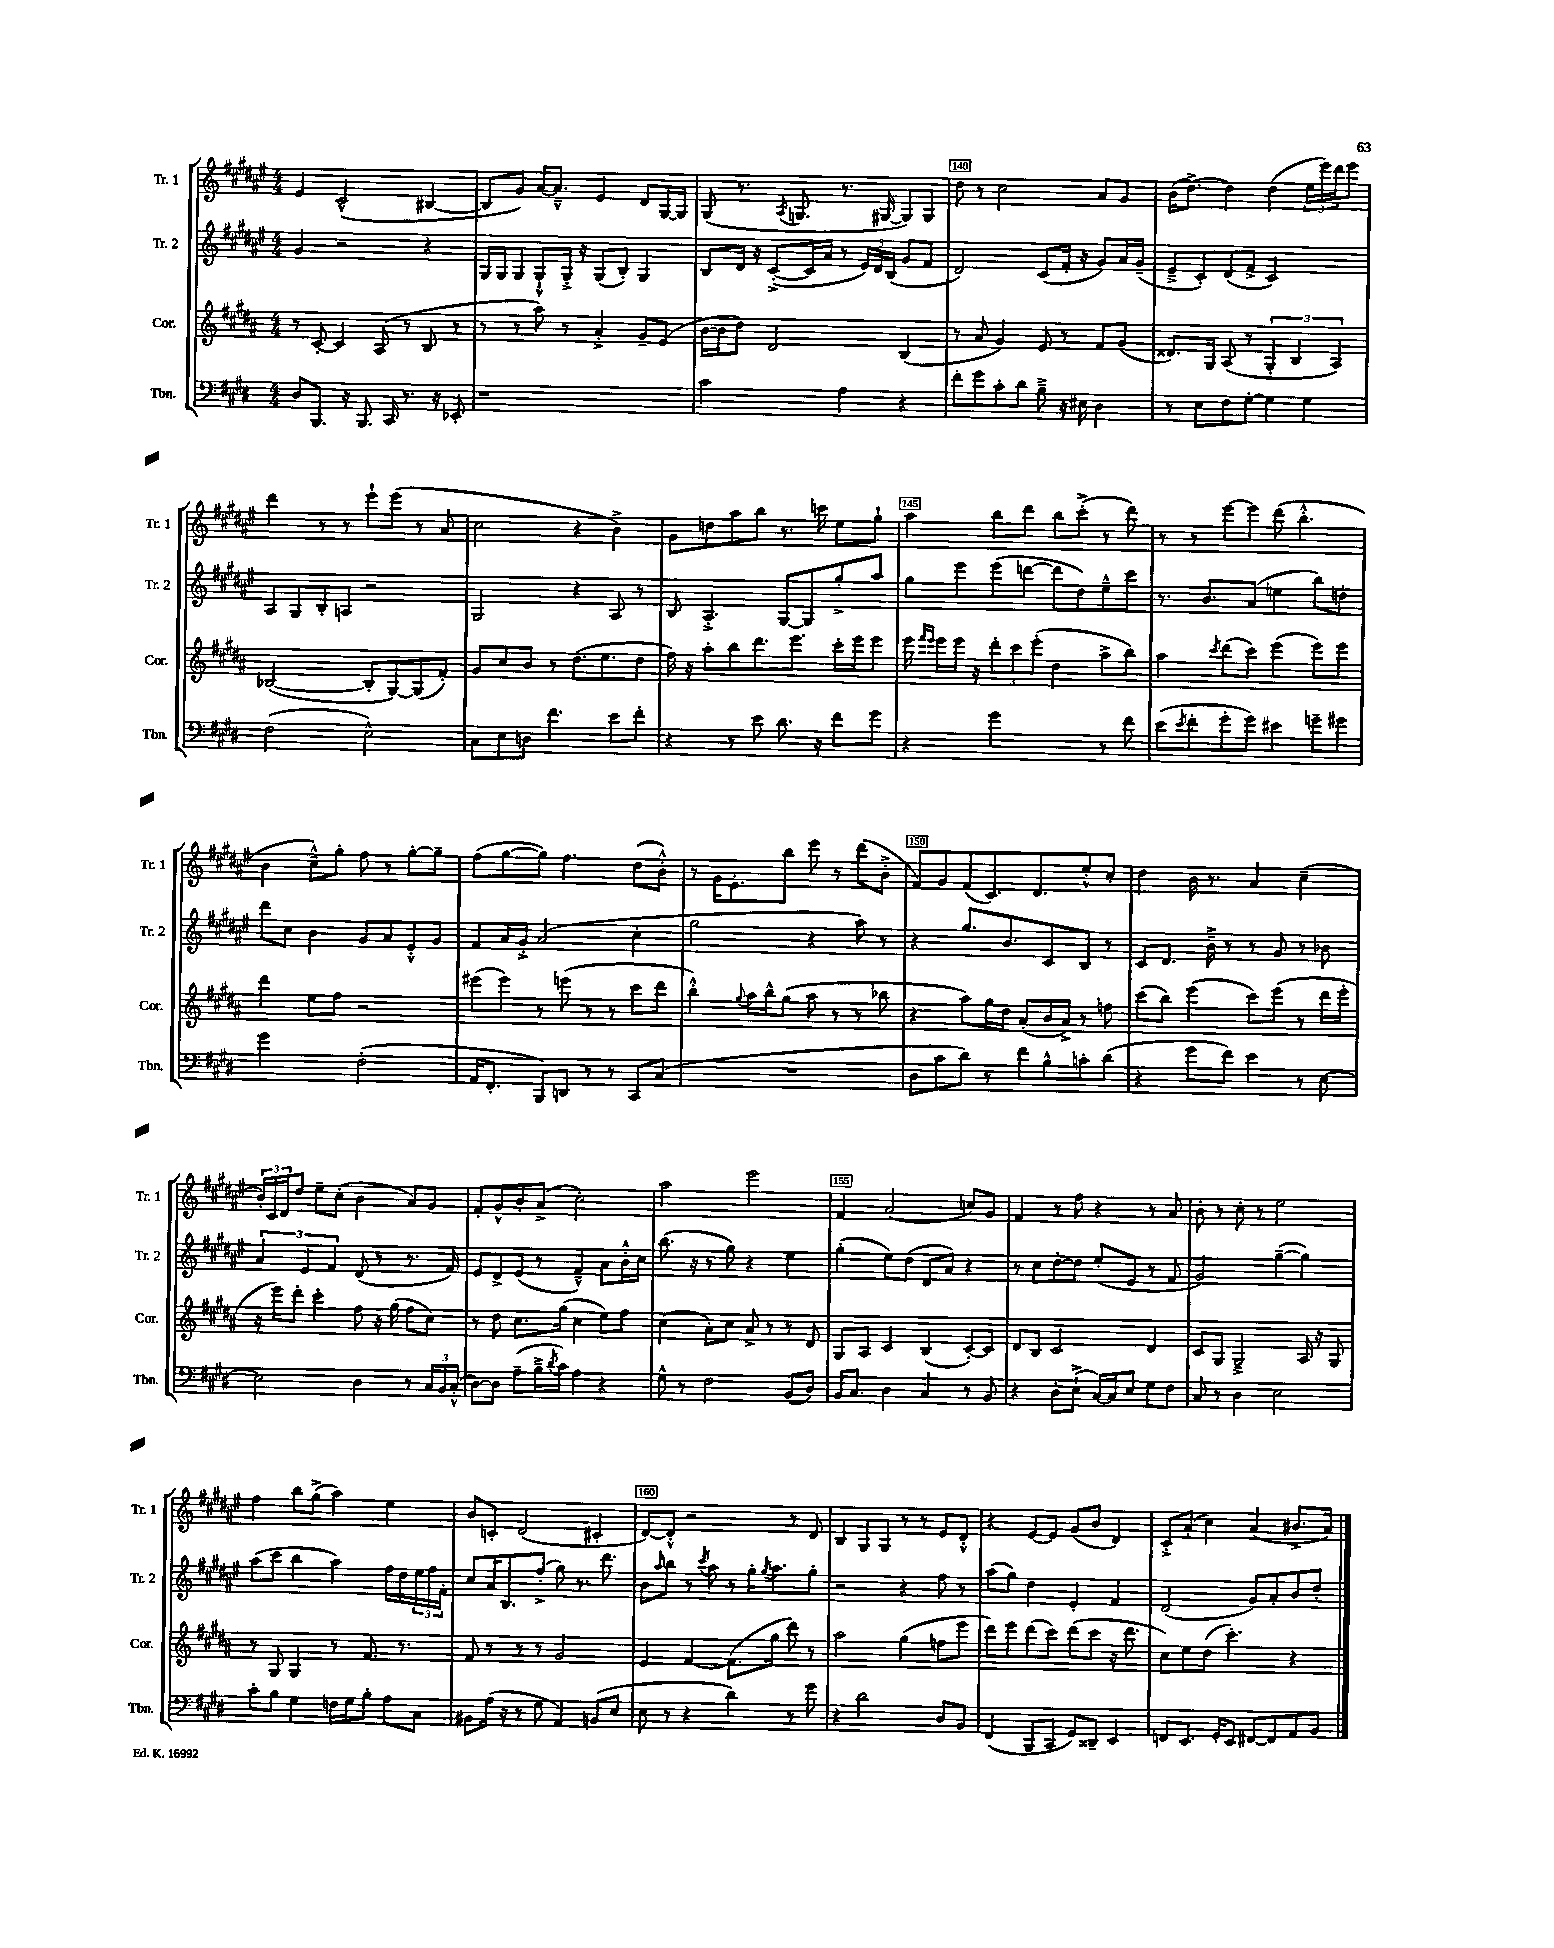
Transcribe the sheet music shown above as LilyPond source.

<<
\new StaffGroup <<
\new Staff = "s0" \with { instrumentName = "Tr. 1" shortInstrumentName = "Tr. 1" } {
    \clef treble \key fis \major \numericTimeSignature \time 4/4
    eis'4 cis'2-^( bis4~ |
    bis8 gis'8) ais'16~ ais'8.---^ eis'4 dis'8 gis16~ gis16 |
    gis8( r8. \acciaccatura { ais8 } g8. r8. gis16~ gis8) gis8 |
    dis''8 r8 cis''2 ais'8 gis'8 |
    b'16( dis''8.~->) dis''4 dis''4( \tuplet 3/2 { eis''16 eis'''16) dis'''16 } eis'''8 |
    dis'''4 r8 r8 eis'''8-! eis'''8( r8 ais'8 |
    cis''2 r4 b'4->) |
    gis'8 d''8 ais''8 b''8 r8. c'''16 eis''8 gis''8-! |
    ais''4 b''8 dis'''8 b''8 cis'''8-.->( r8 dis'''8) |
    r8 r8 eis'''8~ eis'''8 dis'''8( b''4.-.-^ |
    b'4 cis''8---^) gis''8-. fis''8 r8 gis''8~-. gis''8-- |
    fis''8( gis''8~ gis''8) fis''4. dis''8( b'8-.-^) |
    r8 gis'16 eis'8.-. b''8 eis'''8 r8 dis'''8( b'8-.-> |
    fis'8) gis'8 fis'8( cis'8.) dis'8. eis''8-.-^ cis''8-. |
    dis''4 b'16 r8. ais'4 cis''4--( |
    \tuplet 3/2 { b'16-.) cis'16 dis'16 } dis''8 eis''8-- cis''8-.( b'4 ais'8) gis'8 |
    fis'8-. gis'8-^ b'8-. ais'8->( cis''2-.) |
    ais''2 eis'''2 |
    fis'4 ais'2( c''8) gis'8 |
    fis'4 r8 fis''8 r4 r8 ais'8 |
    b'8-. r8 cis''8-. r8 eis''2 |
    fis''4 b''8 gis''8->( ais''4) eis''4 |
    b'8 c'8-. dis'2( cis'4-. |
    dis'8~) dis'8-.-^ r2 r8 dis'8 |
    b4 gis8 gis8 r8 r8 eis'8 dis'8-.-^ |
    r4 eis'8~ eis'8 gis'8( b'8 dis'4) |
    cis'8-.-> ais'8-.( cis''4) ais'4( bis'8.-> ais'16) \bar "|." |
}
\new Staff = "s1" \with { instrumentName = "Tr. 2" shortInstrumentName = "Tr. 2" } {
    \clef treble \key fis \major \numericTimeSignature \time 4/4
    gis'4 r2 r4 |
    gis16 gis16 gis8 gis8-!-^ gis16-.-> r16 gis8( b8-.) gis4 |
    b8 dis'16 r16 cis'8~-.->( cis'16 ais'16 r8 \tuplet 3/2 { eis'16) dis'16 b16( } gis'8 fis'8 |
    dis'2) cis'8( fis'16-. r16 gis'8) ais'16 gis'16--( |
    eis'8---> cis'8-.) dis'8( fis'8-> cis'2) |
    ais8 gis8 b8-. a8 r2 |
    gis2 r4 ais8 r8 |
    b8 ais4.-.-> gis8~ gis8 gis''8-.-> ais''8 |
    gis''8 eis'''8 eis'''8( d'''8~ d'''8 dis''8) eis''8---^ cis'''8 |
    r8. b'8. ais'8( e''4 b''8) d''8-. |
    dis'''8 cis''8 b'4 gis'8 ais'8 eis'8-.-^ gis'8 |
    fis'8 ais'16 gis'16-.-> ais'2( cis''4-. |
    gis''2 r4 ais''8) r8 |
    r4 gis''8. b'8. cis'8 b8 r8 |
    cis'8 dis'8. b'16---> r8 r8 gis'8 r8 bes'8 |
    \tuplet 3/2 { ais'4 eis'4 fis'4 } dis'8( r8 r8. fis'16) |
    eis'8 dis'8-> eis'8( r8 fis'4---^) ais'8 b'16-.-^ cis''16 |
    b''8.( r16 r8 gis''8) r4 eis''4 |
    gis''4-.( eis''8) dis''8( dis'8 ais'8) r4 |
    r8 cis''8 dis''8~-. dis''8 eis''8-.( eis'8 r8 fis'8 |
    gis'2) gis''4~--( gis''4) |
    ais''8( cis'''8 b''4 ais''4) fis''16 dis''16 \tuplet 3/2 { eis''16 fis''16 fis'16-. } |
    cis''8 ais'16 b8. fis''8-.->( gis''8) r8. dis'''8. |
    b'8 \grace { ais''16 } b''8 r8 \acciaccatura { cis'''8 } ais''8 r8 gis''16-. \acciaccatura { gis''8 } ais''8. gis''8-. |
    r2 r4 fis''8 r8 |
    ais''8( gis''8) dis''4 eis'4-. fis'4 |
    dis'2( gis'8) ais'8-. b'8 dis''8-. \bar "|." |
}
\new Staff = "s2" \with { instrumentName = "Cor." shortInstrumentName = "Cor." } {
    \clef treble \key b \major \numericTimeSignature \time 4/4
    r8 cis'8~-. cis'4 ais8( r8 b8 r8 |
    r8 r8 ais''8) r8 ais'4-.-> gis'8-- e'8( |
    b'16~ b'16 dis''8) dis'2 b4( |
    r8 ais'8 gis'4) e'8 r8 fis'8 gis'8( |
    disis'8.) gis16 ais8( r8 \tuplet 3/2 { gis4-. b4 ais4) } |
    bes2~( bes8-. gis8~) gis8( fis'8-.) |
    gis'8 cis''8 b'8 r8 dis''8.( e''8. dis''8 |
    fis''16) r16 ais''8-. b''8 dis'''8. e'''8. cis'''16-. e'''16 e'''8 |
    e'''16 \grace { fis'''16 e'''16 } e'''16 e'''16 r16 \tuplet 3/2 { dis'''8-. cis'''8 e'''8-.( } dis''4 ais''8-> b''8) |
    ais''4 \acciaccatura { cis'''8 } dis'''8( cis'''8) e'''4( e'''8) e'''8 |
    dis'''4 e''8 fis''8 r2 |
    eis'''8( eis'''8) r8 e'''8( r8 r8 cis'''8 dis'''8 |
    b''4-.-^) \appoggiatura { gis''8 } ais''16 b''16-^ gis''8( ais''8 r8 r8 bes''8 |
    r4 ais''8) gis''16 dis''16 ais'8-.( b'16 ais'16->) r8 f''8 |
    cis'''8( b''8) e'''4( cis'''8) e'''8( r8 dis'''16 e'''16-. |
    r16 e'''16) dis'''8-. cis'''4-. fis''8 r16 gis''16( fis''8 cis''8) |
    r8 dis''8 cis''8. gis''16( cis''4 e''8) fis''8 |
    cis''4( ais'8-.) cis''8 ais'8-> r8 r8 dis'8 |
    gis8 ais8 cis'4 b4( cis'8~-.) cis'8 |
    dis'8 b8 cis'2 dis'4 |
    cis'8 gis8 gis2---> ais16 r16 gis8 |
    r8 gis8 gis4 r8 fis'8. r8. |
    fis'8 r8 r8 r8 gis'2 |
    e'4 fis'4~ fis'8.( gis''16 dis'''8) r8 |
    ais''2 gis''4( f''8 e'''8 |
    dis'''8) e'''8 dis'''8( cis'''8) dis'''8( cis'''8 r16 dis'''8. |
    cis''8) e''8 dis''8( cis'''4.-.) r4 \bar "|." |
}
\new Staff = "s3" \with { instrumentName = "Tbn." shortInstrumentName = "Tbn." } {
    \clef bass \key e \major \numericTimeSignature \time 4/4
    dis8 b,,8. r16 b,,8. cis,16 r8. r16 ees,8-. |
    r1 |
    cis'2 a4 r4 |
    fis'8-. gis'8 cis'8-. dis'8 b8---> r16 eis16 dis4 |
    r8 e8 fis8 gis8~-. gis4 gis4 |
    fis2( e2-^) |
    cis8 e8 d8 fis'4. e'8 fis'8-. |
    r4 r8 e'8 dis'8. r16 fis'8 gis'8 |
    r4 gis'2 r8 fis'8 |
    e'8( \acciaccatura { e'8 } fis'8-. gis'8-. gis'8) eis'4 g'8-- gis'8 |
    gis'2 fis2-.( |
    a,16 fis,8.-. b,,8) d,8 r8 r8 cis,8 cis8( |
    R1 |
    dis8 cis'8 dis'8) r8 fis'8 b8-^ c'8-. dis'8( |
    r4 gis'8 fis'8) e'4 r8 e8~ |
    e2 dis4 r8 \tuplet 3/2 { cis16 b,16 cis16-.-^( } |
    dis8~) dis8 a8--( b16---> \acciaccatura { dis'8 } cis'16) a4 r4 |
    gis8-^ r8 fis2 b,8( dis8) |
    b,16 cis8. dis4 cis4 r8 b,8 |
    r4 dis8-. e8-!->( cis16~) cis16 e8 gis8 fis8 |
    cis8 r8 dis4 e2 |
    cis'8-. b8 gis4 f16 gis16 b8-. a8 cis8 |
    bis,8 a16( r16 r8 gis8 a,4) b,8( e8 |
    e8 r8 r4 dis'4) r8 gis'8 |
    r4 dis'2 dis8 b,8 |
    fis,4( b,,8 cis,8 gis,8) disis,8-- e,4 |
    f,8 e,8. gis,16-. e,8 fis,8~ fis,8 a,8 b,8 \bar "|." |
}
>>
>>
\layout { \context { \Score currentBarNumber = #137 \override BarNumber.break-visibility = ##(#f #t #t) barNumberVisibility = #(every-nth-bar-number-visible 5) \override BarNumber.stencil = #(make-stencil-boxer 0.1 0.3 ly:text-interface::print) } }
